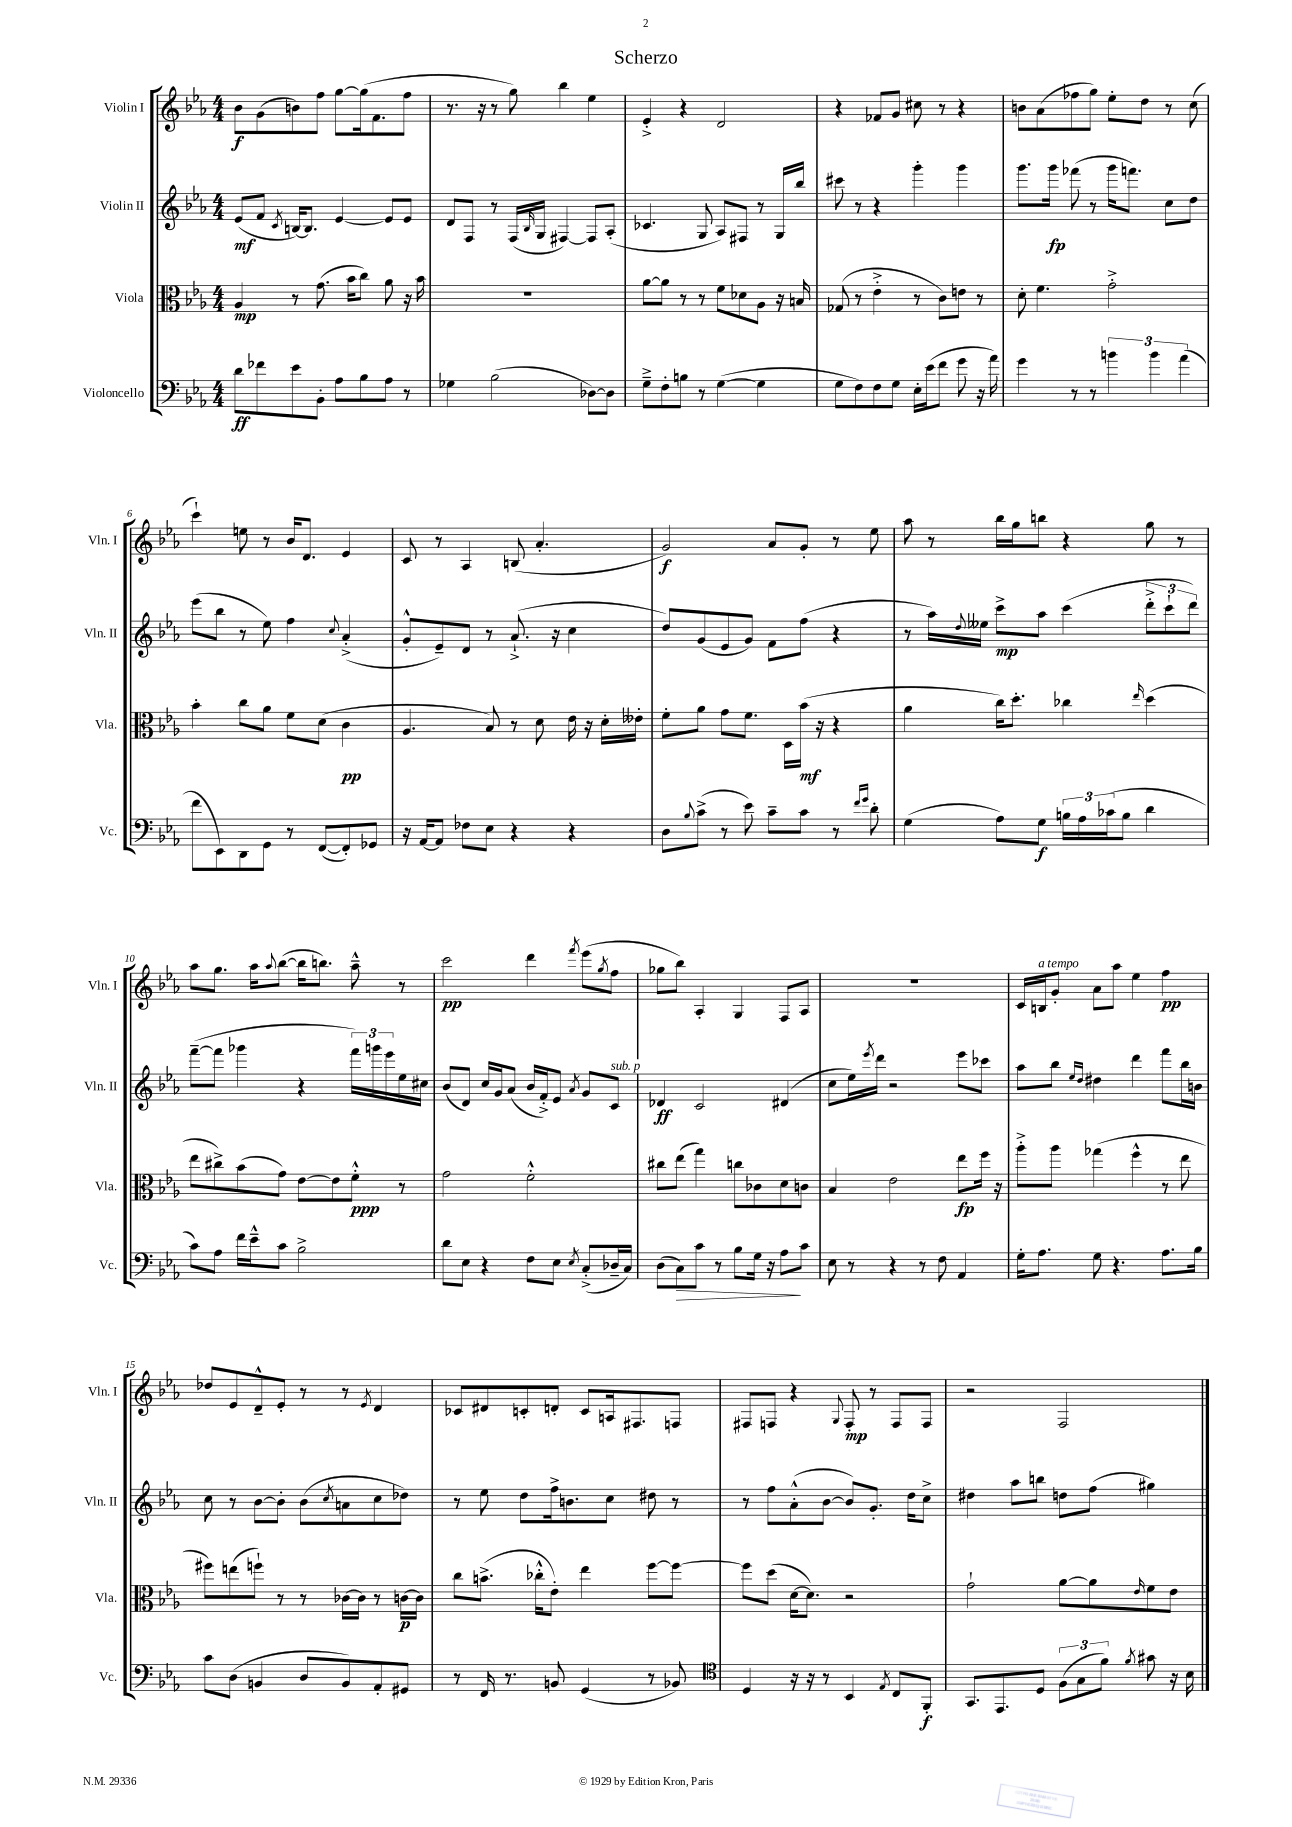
\header { title = "Scherzo" }
<<
\new StaffGroup <<
\new Staff = "s0" \with { instrumentName = "Violin I" shortInstrumentName = "Vln. I" } {
    \clef treble \key ees \major \numericTimeSignature \time 4/4
    bes'8\f g'8( b'8) f''8 g''8~ g''16( f'8. f''8 |
    r8. r16 r8 g''8) bes''4 ees''4 |
    ees'4-.-> r4 d'2 |
    r4 fes'8 g'8 cis''8 r8 r4 |
    b'8 aes'8( fes''8 g''8) ees''8-. d''8 r8 c''8( |
    c'''4-!) e''8 r8 bes'16 d'8. ees'4 |
    c'8 r8 aes4 b8( aes'4.-. |
    g'2\f) aes'8 g'8-. r8 ees''8 |
    aes''8 r8 bes''16 g''16 b''8 r4 g''8 r8 |
    aes''8 g''8. aes''16 \appoggiatura { aes''8 } bes''8~( bes''16 b''8.) aes''8---^ r8 |
    c'''2\pp d'''4 \acciaccatura { f'''8 } ees'''8( \acciaccatura { g''8 } f''8 |
    ges''8 bes''8) aes4-. g4 f8 aes8 |
    R1 |
    c'16 b16^\markup { \italic "a tempo" } g'8-. aes'8 aes''8 ees''4 f''4\pp |
    des''8 ees'8 d'8---^ ees'8-. r8 r8 \acciaccatura { ees'8 } d'4 |
    ces'8 dis'8 c'8-. d'8-. c'8 a16 fis8. f8 |
    fis8 f8 r4 \appoggiatura { g8 } f8-.\mp r8 f8 f8 |
    r2 f2 \bar "|." |
}
\new Staff = "s1" \with { instrumentName = "Violin II" shortInstrumentName = "Vln. II" } {
    \clef treble \key ees \major \numericTimeSignature \time 4/4
    ees'8\mf( f'8 \acciaccatura { c'8 } b16~) b8. ees'4~ ees'8 ees'8 |
    d'8 f8 r8 f16( \grace { bes16 } g16 fis4~) fis8 aes8-.( |
    ces'4. g8 aes8) fis8 r8 g16 bes''16 |
    cis'''8 r8 r4 g'''4-. g'''4 |
    g'''8. g'''16\fp fes'''8( r8 g'''16 f'''8.) c''8 d''8 |
    ees'''8( bes''8 r8 ees''8) f''4 \appoggiatura { c''8 } aes'4-.->( |
    g'8-.-^ ees'8--) d'8 r8 aes'8.-!->( r16 c''4 |
    d''8) g'8( ees'8 g'8) f'8 f''8( r4 |
    r8 aes''16) \appoggiatura { d''8 } eeses''16 c'''8->\mp aes''8 c'''4( \tuplet 3/2 { d'''8-.-> c'''8-! d'''8) } |
    f'''8~--( f'''8 ges'''4 r4 \tuplet 3/2 { f'''16) g'''16 ees'''16 } ees''16 cis''16 |
    bes'8( d'8) c''16 g'16 aes'8( bes'16 f'16-.->) ees'8 \acciaccatura { aes'8 } g'8 c'8^\markup { \italic "sub. p" } |
    des'4\ff c'2 dis'4( |
    c''8 ees''16) \acciaccatura { ees'''8 } d'''16 r2 ees'''8 ces'''8 |
    aes''8 bes''8 \grace { ees''16 d''16 } dis''4 d'''4 f'''8 bes''16 b'16 |
    c''8 r8 bes'8~ bes'8-. bes'8( \acciaccatura { c''8 } a'8 c''8 des''8) |
    r8 ees''8 d''8 f''16-> b'8. c''8 dis''8 r8 |
    r8 f''8 aes'8-.-^( bes'8~ bes'8) g'8.-. d''16 c''8-> |
    dis''4 aes''8 b''8 d''8 f''8( gis''4) \bar "|." |
}
\new Staff = "s2" \with { instrumentName = "Viola" shortInstrumentName = "Vla." } {
    \clef alto \key ees \major \numericTimeSignature \time 4/4
    aes4\mp r8 g'8.( bes'16 c''8) aes'8 r16 bes'16 |
    R1 |
    aes'8~ aes'8 r8 r8 f'8 des'8 aes8 r16 b16 |
    ges8( r8 ees'4-.-> r8 c'8) e'8 r8 |
    d'8-. f'4. g'2-.-> |
    bes'4-. c''8 aes'8 f'8 d'8( c'4\pp |
    aes4. bes8) r8 d'8 ees'16 r16 d'16-. eeses'16-. |
    f'8-. aes'8 g'8 f'8. d16 bes'16\mf( r16 r4 |
    aes'4 c''16) d''8.-. ces''4 \grace { ees''16 } d''4( |
    ees''8 cis''8->) bes'8( g'8) ees'8~ ees'8 f'8-.-^\ppp r8 |
    g'2 f'2-.-^ |
    cis''8 ees''8( g''4) c''8 ces'8 d'8 c'8 |
    bes4 ees'2 ees''8\fp f''16 r16 |
    aes''8-.-> aes''8 ges''4( f''4-^ r8 ees''8 |
    fis''8) e''8( f''8-!) r8 r8 ces'16~ ces'16 r8 c'16~\p c'16 |
    c''8 b'8.->( ces''16-.-^ ees'8-.) ees''4 f''8~ f''8~ |
    f''8 d''8( d'16~ d'8.) r2 |
    g'2-! aes'8~ aes'8 \grace { ees'16 } f'8 ees'8 \bar "|." |
}
\new Staff = "s3" \with { instrumentName = "Violoncello" shortInstrumentName = "Vc." } {
    \clef bass \key ees \major \numericTimeSignature \time 4/4
    d'8\ff fes'8 ees'8 bes,8-. aes8 bes8 aes8 r8 |
    ges4 bes2( des8~) des8 |
    g8---> f8-. b8 r8 g4~( g4 |
    g8 f8) f8 g8 ees16-. ees'16( f'8 g'8 r16 aes'16) |
    g'4 r8 r8 \tuplet 3/2 { b'4 b'4 aes'4( } |
    f'8 ees,8) d,8 g,8 r8 f,8~( f,8-.) ges,8 |
    r16 aes,16~ aes,8 fes8 ees8 r4 r4 |
    d8 \appoggiatura { bes8 } c'8->( r8 ees'8) c'8-- c'8 r8 \grace { f'16 g'16 } d'8-. |
    g4( aes8) g8\f \tuplet 3/2 { b16 aes16 ces'16( } b8 d'4 |
    c'8) aes8 f'16 ees'16---^ c'8 bes2-> |
    d'8 ees8 r4 f8 ees8 \acciaccatura { ees8 } c8-.->( des16-- c16) |
    d8( c8\>) c'8 r8 bes8 g16 r16 aes8\! c'8 |
    ees8 r8 r4 r8 f8 aes,4 |
    g16-. aes8. g8 r4. aes8. bes16 |
    c'8 d8( b,4 d8 b,8) aes,8-. gis,8 |
    r8 f,16 r8. b,8 g,4( r8 bes,8) |
    \clef tenor d4 r16 r16 r8 bes,4 \acciaccatura { ees8 } c8 f,8-.\f |
    g,8. ees,8. d8 \tuplet 3/2 { f8( g8 f'8) } \acciaccatura { f'8 } gis'8 r16 bes16 \bar "|." |
}
>>
>>
